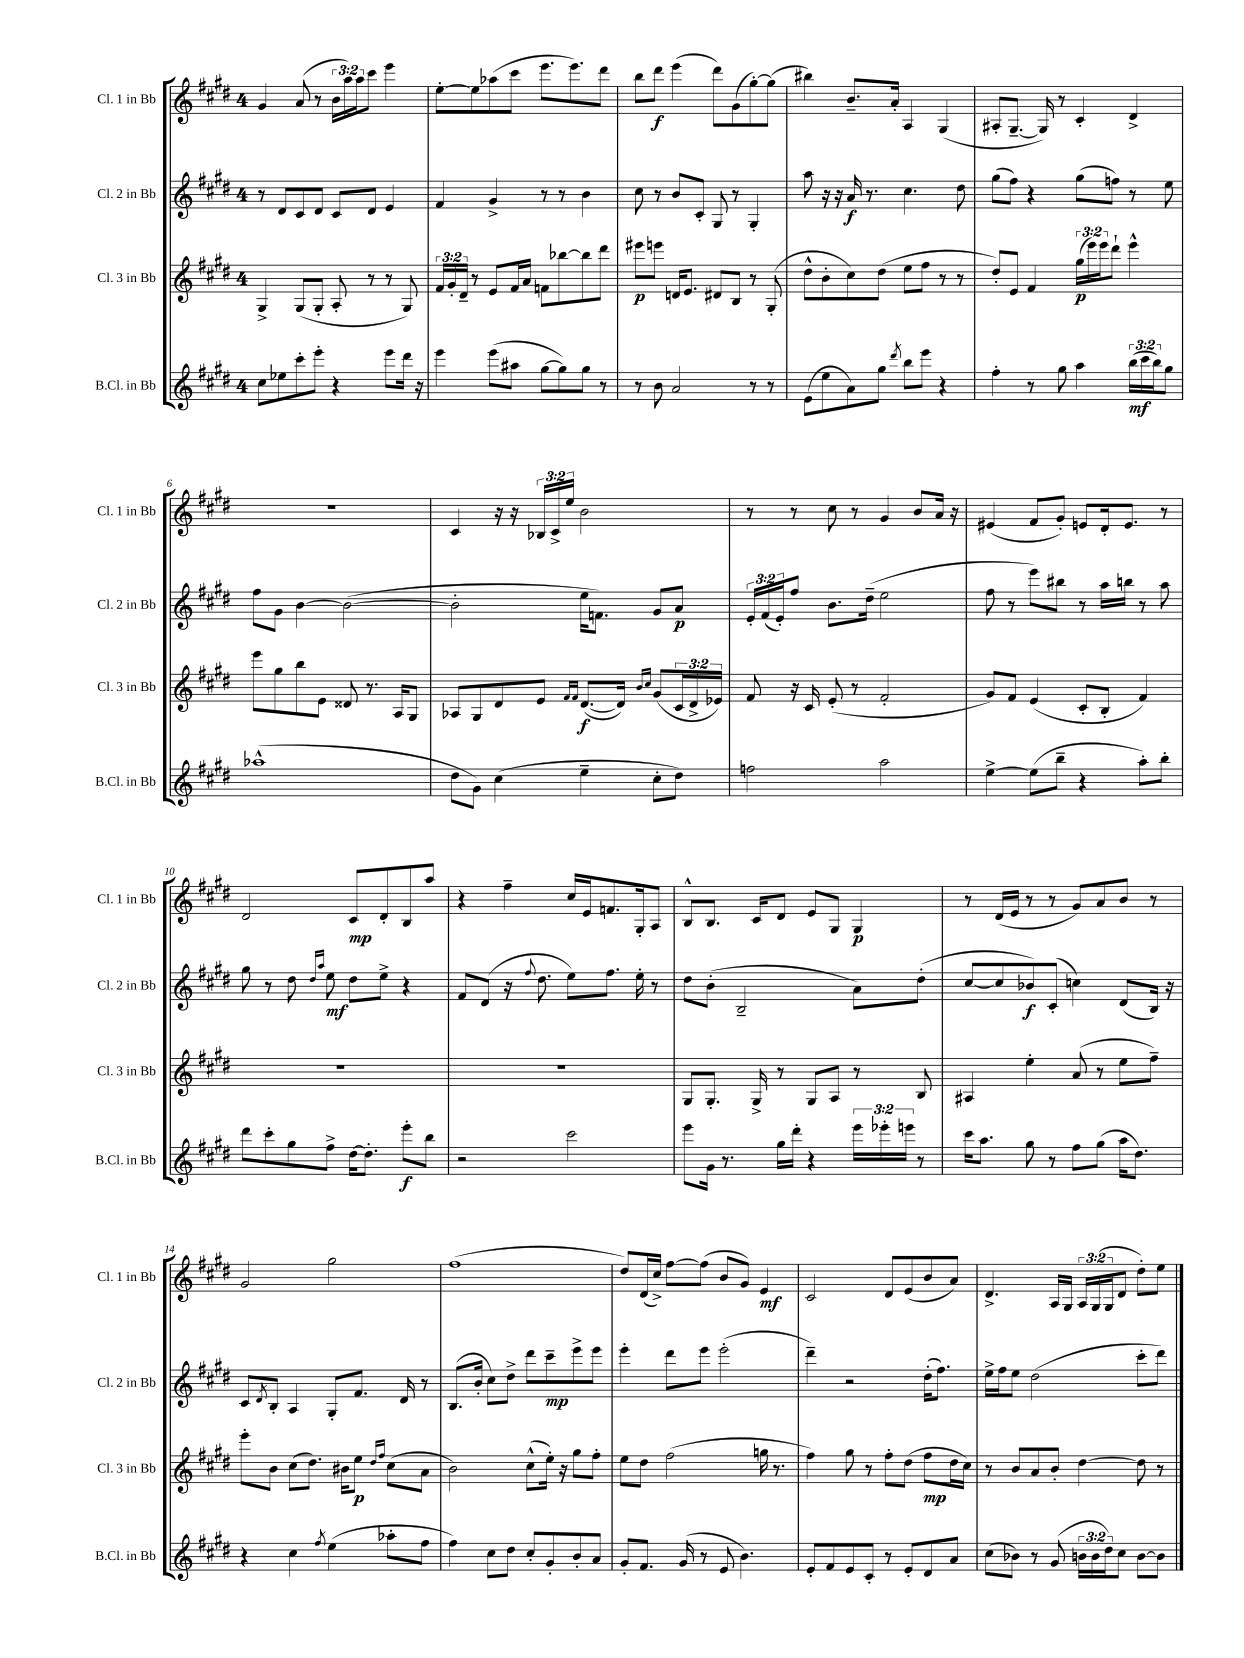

**kern	**kern	**kern	**kern
*staff4	*staff3	*staff2	*staff1
*clefG2	*clefG2	*clefG2	*clefG2
*k[f#c#g#d#]	*k[f#c#g#d#]	*k[f#c#g#d#]	*k[f#c#g#d#]
*M4/4	*M4/4	*M4/4	*M4/4
8cc#\L	4G#^/	8r	4g#/
8ee-\	.	8d#/L	.
8ccc#'\	(8G#/L	8c#/	(8a/
8eee'\J	8G#'/J	8d#/J	8r
4r	8A'/	8c#/L	24b\LL
.	.	.	24aa\)
.	.	.	24aa\J
.	8r	8d#/J	8ccc#\J
8eee\L	8r	4e/	4eee\
16ddd#\Jk	8G#/)	.	.
16r	.	.	.
=	=	=	=
4eee\	24f#/LL	4f#/	[8ee'\L
.	24g#'/	.	.
.	24d#~/JJ	.	.
.	8r	.	8ee\]
(8eee\L	8e/L	4g#^/	(8aa-\
8aa#\J	16f#/L	.	8ccc#\J
.	16a/JJ	.	.
[8gg#\L	8f\L	8r	8.eee\L
8gg#\])	[8bb-\	8r	.
.	.	.	8.eee\)
8gg#\J	8bb-\]	4b\	.
8r	8ddd#\J	.	8ddd#\J
=	=	=	=
8r	8eee#\L	8cc#\	8bb\L
8b\	8eee\J	8r	8ddd#\J
2a/	16d/LK	8b/L	(4eee\
.	8.e/J	.	.
.	.	8c#'/J	.
.	8d#/L	8G#/	8ddd#\L)
.	8B/J	8r	(8g#\
8r	8r	4G#'/	[8gg#'\)
8r	(8G#'/	.	(8gg#\]J
=	=	=	=
(8e\L	8dd#^^\L	8aa\	4bb#\)
8ee\	8b'\	16r	.
.	.	16r	.
8a\)	8cc#\)	16a/	8.b~/L
.	.	8.r	.
8gg#\J	(8dd#\J	.	.
.	.	.	16a'/Jk
8qddd#/	.	.	.
8bb\L	8ee\L	4.cc#\	4A/
8eee\J	8ff#\J	.	.
4r	8r	.	(4G#/
.	8r	8dd#\	.
=	=	=	=
4ff#'\	8dd#'/L)	(8gg#\L	8A#'/L
.	8e/J	8ff#\J)	[8.G#~/J
8r	4f#/	4r	.
.	.	.	16G#/])
8gg#\	.	.	8r
4aa\	(24gg#\LL	(8gg#\L	4c#'/
.	24eee\)	.	.
.	24eee\J	.	.
.	8ddd#`\J	8ff\J)	.
(24bb\LL	4eee^^\	8r	4d#^/
24ccc#\	.	.	.
24bb\J)	.	.	.
8gg#\J	.	8ee\	.
=	=	=	=
(1aa-^^	8eee\L	8ff#\L	1r
.	8gg#\	8g#\J	.
.	8bb\	[4b\	.
.	8e\J	.	.
.	8d##/	(2b\_	.
.	8.r	.	.
.	16A/LK	.	.
.	8G#/J	.	.
=	=	=	=
8dd#\L	8A-/L	2b'\]	4c#/
8g#\J)	8G#/	.	.
(4cc#\	8d#/	.	16r
.	.	.	16r
.	8e/J	.	24B-/LL
.	.	.	24c#^/
.	.	.	24ee/JJ
.	16qqf#/LL	.	.
.	16qqf#/JJ	.	.
4ee~\	([8.d#/L	16ee\LK	2b\
.	.	8.f\J)	.
.	16d#/]Jk)	.	.
.	16qqb/LL	.	.
.	16qqcc#/JJ	.	.
8cc#'\L	(8g#/L	8g#/L	.
8dd#\J)	24c#/L	8a/J	.
.	24d#^/	.	.
.	24e-/JJ)	.	.
=	=	=	=
2ff\	8f#/	24e'/LL	8r
.	.	(24f#/	.
.	.	24e'/J)	.
.	16r	8ff#/J	8r
.	16c#/	.	.
.	(8e'/	8.b\L	8cc#\
.	8r	.	8r
.	.	(16dd#~\Jk	.
2aa\	2f#'/	2ee\	4g#/
.	.	.	8b/L
.	.	.	16a/Jk
.	.	.	16r
=	=	=	=
[4ee^\	8g#/L)	8ff#\	(4e#/
.	8f#/J	8r	.
(8ee\]L	(4e/	8eee\L)	8f#/L
8bb~\J	.	8bb#\J	8g#'/J)
4r	8c#'/L	8r	8e/L
.	8B'/J	16aa\LL	16d#'/k
.	.	16bb\JJ	8.e/J
8aa'\L)	4f#/)	8r	.
8bb'\J	.	8aa\	8r
=	=	=	=
8ddd#\L	1r	8gg#\	2d#/
8ccc#'\	.	8r	.
8gg#\	.	8dd#\	.
.	.	16qqdd#/LL	.
.	.	16qqaa/JJ	.
8ff#^\J	.	8ee\	.
[16dd#\LK	.	8dd#\L	8c#/L
8.dd#'\]J	.	.	.
.	.	8ee^\J	8d#'/
8eee'\L	.	4r	8B/
8bb\J	.	.	8aa/J
=	=	=	=
2r	1r	8f#/L	4r
.	.	(8d#/J	.
.	.	16r	4ff#~\
.	.	8qqff#/	.
.	.	8.dd#\	.
2ccc#\	.	8ee\L)	16cc#/LL
.	.	.	16e/J
.	.	8.ff#\J	8.f/
.	.	16ee'\	16G#'/k
.	.	8r	8A/J
=	=	=	=
8eee\L	8G#/L	8dd#\L	8B^^/L
16g#\Jk	8.G#'/J	(8b'\J	8.B/J
8.r	.	.	.
.	.	2B~/	.
.	16G#^/	.	16c#/LK
16gg#\LL	8r	.	8d#/J
16ddd#'\JJ	.	.	.
4r	8G#/L	.	8e/L
.	8A/J	.	8G#/J
24eee\LL	8r	8a\L)	4G#/
24eee-'\	.	.	.
24eee\JJ	.	.	.
8r	8B/	(8dd#'\J	.
=	=	=	=
16ccc#\LK	4A#/	[8cc#/L	8r
8.aa\J	.	.	.
.	.	8cc#/]	(16d#/LL
.	.	.	16e/JJ
8gg#\	4ee'\	8b-/)	8r
8r	.	(8c#'/J	8r
8ff#\L	(8a/	4cc\)	8g#/L)
(8gg#\J	8r	.	8a/
16aa\LK	8ee\L	(8d#/L	8b/J
8.dd#\J)	.	.	.
.	8ff#~\J)	16B/Jk)	8r
.	.	16r	.
=	=	=	=
4r	8eee'\L	8c#/L	2g#/
.	.	8qd#/	.
.	8b\J	8B'/J	.
4cc#\	(8cc#\L	4A/	.
.	8.dd#\J)	.	.
8qff#/	.	.	.
(4ee\	.	8G#'/L	2gg#\
.	16b#\LK	.	.
.	8ee\J	8.f#/J	.
.	16qqdd#/LL	.	.
.	16qqff#/JJ	.	.
8aa-'\L	(8cc#\L	.	.
.	.	16d#/	.
8ff#\J	8a\J	8r	.
=	=	=	=
4ff#\)	2b\)	(8.B/L	(1ff#
.	.	16b'/Jk	.
8cc#\L	.	8cc#\L)	.
8dd#\J	.	8dd#^\J	.
8cc#'/L	(8cc#^^\L	8ddd#\L	.
8g#'/	16ee'\Jk)	8ccc#~\	.
.	16r	.	.
8b'/	8gg#\L	8eee^\	.
8a/J	8ff#'\J	8eee\J	.
=	=	=	=
8g#'/L	8ee\L	4eee'\	8dd#/L)
8.f#/J	8dd#\J	.	(16d#/L
.	.	.	16cc#^/JJ)
.	(2ff#\	8ddd#\L	[8ff#\L
(16g#/	.	.	.
8r	.	8eee\J	(8ff#\]J
8e/	.	(2eee'\	8b/L
4.b\)	.	.	8g#/J)
.	16gg\	.	4e/
.	8.r	.	.
=	=	=	=
8e'/L	4ff#\)	4ddd#~\)	2c#/
8f#/	.	.	.
8e/	8gg#\	2r	.
8c#'/J	8r	.	.
8r	8ff#'\L	.	8d#/L
8e'/L	(8dd#\J	.	(8e/
8d#/	8ff#\L	(16dd#'\LK	8b/
.	.	8.ff#\J)	.
8a/J	16dd#\L	.	8a/J)
.	16cc#\JJ)	.	.
=	=	=	=
(8cc#\L	8r	16ee^\LL	4.d#^/
.	.	16ff#\J	.
8b-\J)	8b/L	8ee\J	.
8r	8a/	(2dd#\	.
(8g#/	8b'/J	.	16A/LL
.	.	.	16G#/JJ
24b\LL	[4dd#\	.	24A/LL
24b\	.	.	(24G#/
24dd#\J)	.	.	24G#/J
8cc#\J	.	.	8d#/J
[8b\L	8dd#\]	8ccc#'\L	8dd#'\L)
8b\]J	8r	8ddd#\J)	8ee\J
==	==	==	==
*-	*-	*-	*-
